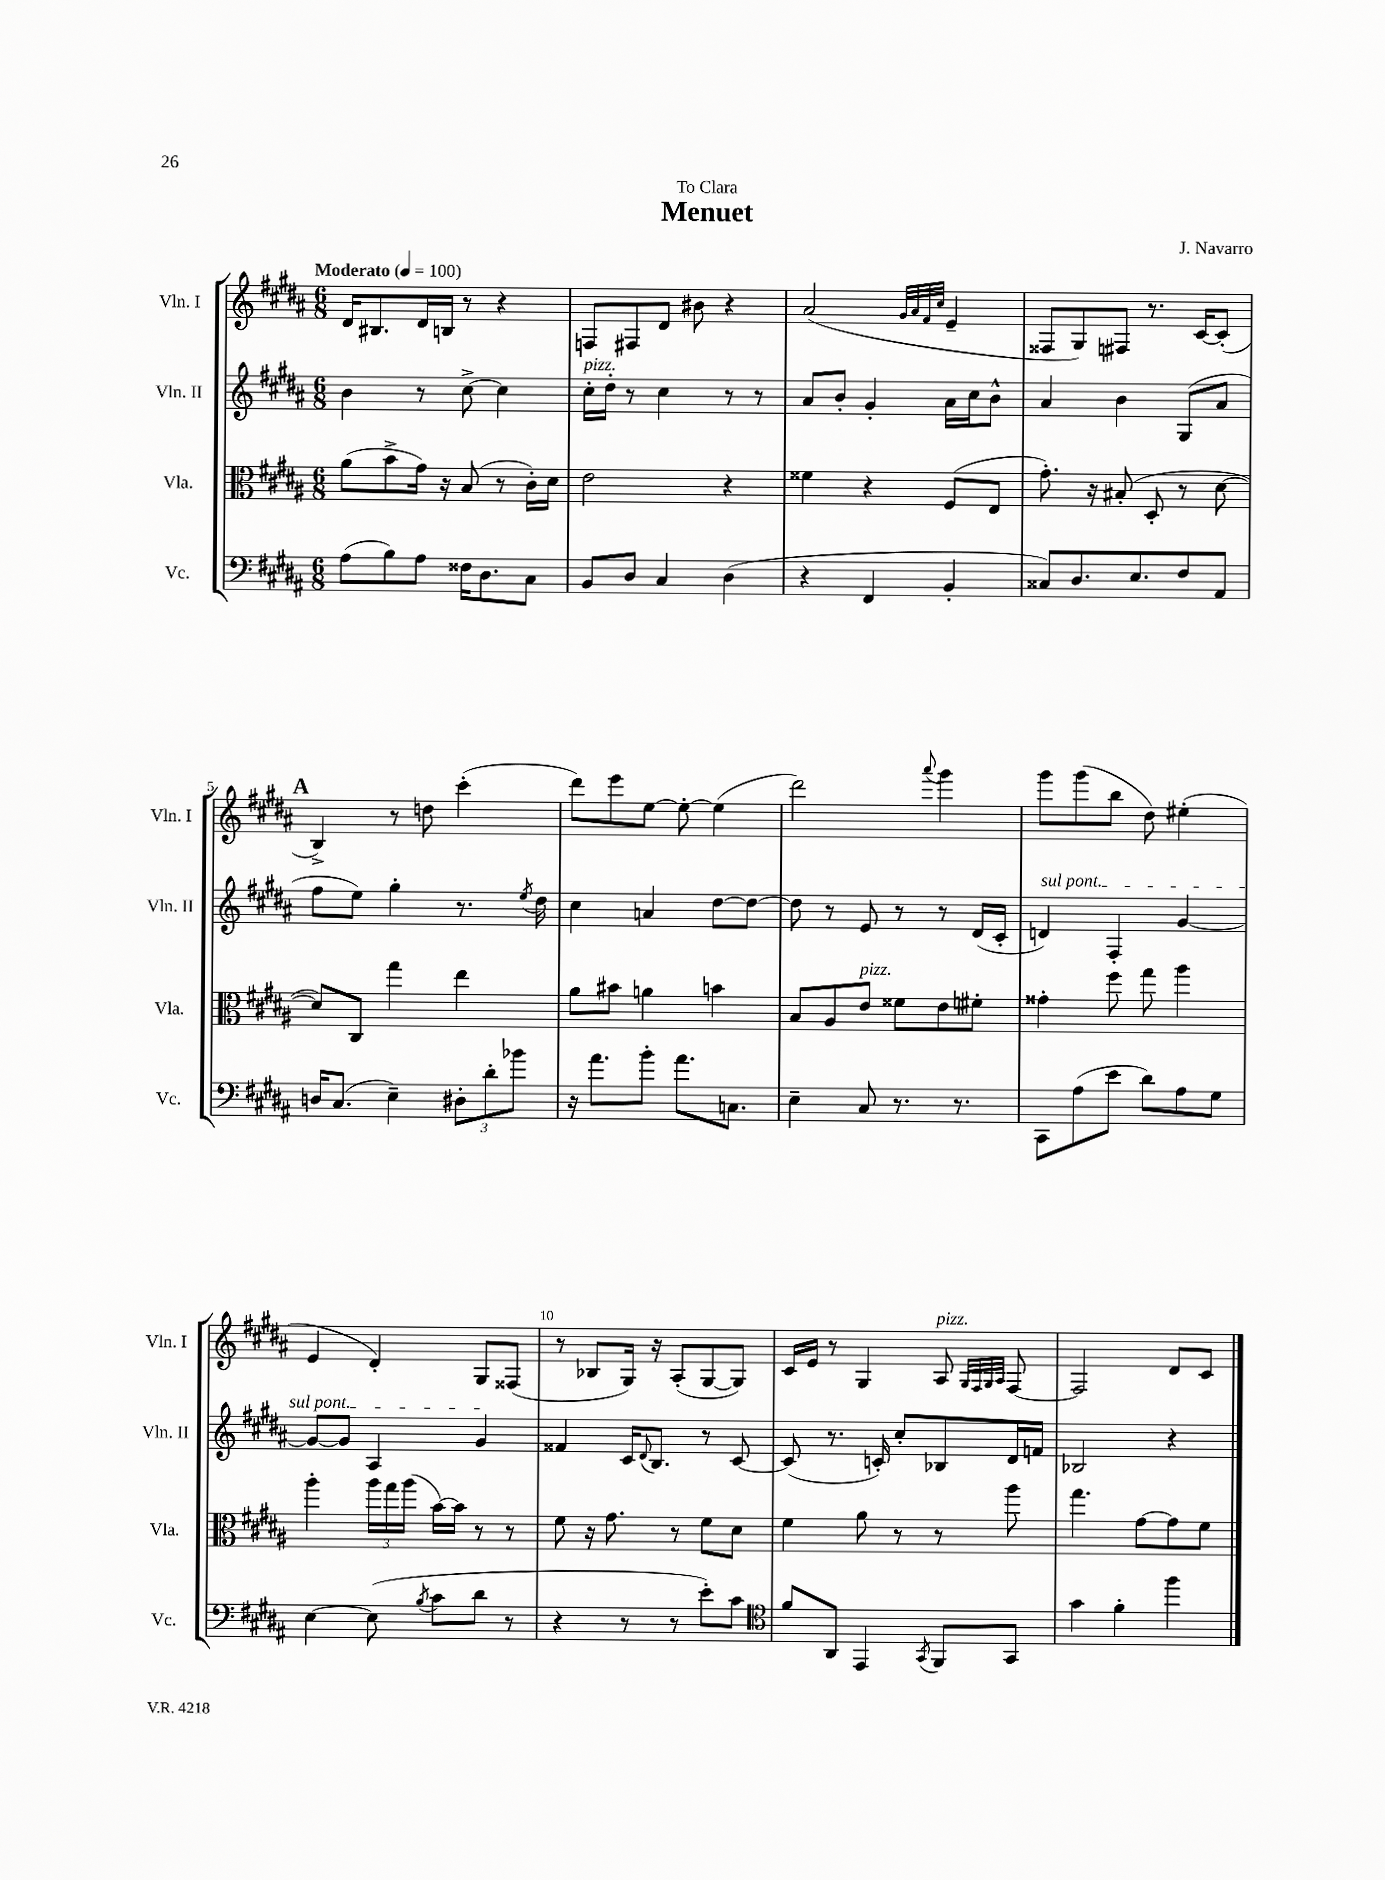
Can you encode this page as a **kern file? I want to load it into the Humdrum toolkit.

**kern	**kern	**kern	**kern
*staff4	*staff3	*staff2	*staff1
*clefF4	*clefC3	*clefG2	*clefG2
*k[f#c#g#d#a#]	*k[f#c#g#d#a#]	*k[f#c#g#d#a#]	*k[f#c#g#d#a#]
*M6/8	*M6/8	*M6/8	*M6/8
*MM100	*MM100	*MM100	*MM100
(8A#\L	(8a#\L	4b\	16d#/LK
.	.	.	8.B#/
8B\)	8b^\	.	.
8A#\J	16g#\Jk)	8r	16d#/L
.	16r	.	16B/JJ
16F##\LK	(8B/	[8cc#^\	8r
8.D#\	.	.	.
.	8r	4cc#\]	4r
8C#\J	16c#'\LL)	.	.
.	16d#\JJ	.	.
=	=	=	=
8BB/L	2e\	16cc#'\LL	8F/L
.	.	16dd#'\JJ	.
8D#/J	.	8r	8F#/
4C#/	.	4cc#\	8d#/J
.	.	.	8b#\
(4D#\	4r	8r	4r
.	.	8r	.
=	=	=	=
4r	4f##\	8a#/L	(2a#/
.	.	8b'/J	.
4FF#/	4r	4g#'/	.
.	.	.	32qqg#/LLL
.	.	.	32qqa#/
.	.	.	32qqf#/
.	.	.	32qqcc#/JJJ
4BB'/	(8F#/L	16a#\LL	4e~/
.	.	16cc#\J	.
.	8E/J	8b^^\J	.
=	=	=	=
8C##/L)	8.g#'\)	4a#/	8F##/L
8.D#/	.	.	8G#/)
.	16r	.	.
.	(8B#'/	4b\	8F#/J
8.E/	.	.	.
.	8D#'/	.	8.r
8F#/	8r	(8G#/L	.
.	.	.	[16c#/LK
8AA#/J	[8d#\	8a#/J	(8c#'/]J
=	=	=	=
16D/LK	8d#/]L)	8ff#\L	4B^/)
(8.C#/J	.	.	.
.	8C#/J	8ee\J)	.
4E~\)	4gg#\	4gg#'\	8r
.	.	.	8dd\
12D#'\L	4ee\	8.r	(4ccc#'\
12d#'\	.	.	.
12b-\J	.	.	.
.	.	8qee/	.
.	.	16dd#\	.
=	=	=	=
16r	8a#\L	4cc#\	8ddd#\L)
8.a#\L	.	.	.
.	8b#\J	.	8eee\
8b'\J	4a\	4a/	[8ee\J
8.a#\L	.	.	8ee'\_
.	4b\	[8dd#\L	(4ee\]
8.C\J	.	.	.
.	.	8dd#\_J	.
=	=	=	=
4E~\	8B/L	8dd#\]	2ddd#\)
.	8A#/	8r	.
8C#/	8e/J	8e/	.
8.r	8f##\L	8r	.
.	.	.	8qqaaa#/
.	8e\	8r	4ggg#\
8.r	.	.	.
.	8f#'\J	(16d#/LL	.
.	.	16c#'/JJ	.
=	=	=	=
8CC#\L	4g##'\	4d/)	8ggg#\L
(8A#\	.	.	(8ggg#\
8e\J	8ff#\	4F#'/	8bb\J
8d#\L)	8gg#\	.	8dd#\)
8A#\	4aa#\	[4g#/	(4ee#'\
8G#\J	.	.	.
=	=	=	=
[4E\	4aa#'\	8g#/_L	4e/
.	.	8g#/]J	.
(8E\]	24aa#\LL	4A#/	4d#'/)
.	24gg#\	.	.
.	(24aa#\JJ	.	.
8qB/	.	.	.
8c#\L	[16b\LL)	.	.
.	16b\]JJ	.	.
8d#\J	8r	4g#/	8G#/L
8r	8r	.	(8F##/J
=	=	=	=
4r	8f#\	4f##/	8r
.	16r	.	8B-/L
.	8.g#\	.	.
8r	.	16c#/LK	16G#/Jk)
.	.	8qqd#/	.
.	.	8.B/J	16r
8r	8r	.	(8A#'/L
8e'\L)	8f#\L	8r	[8G#/
8c#\J	8d#\J	[8c#/	8G#/]J)
=	=	=	=
*clefC4	*	*	*
8f#/L	4f#\	(8c#/]	16c#/LL
.	.	.	16e/JJ
8AA#/J	.	8.r	8r
4EE/	8a#\	.	4G#/
.	.	16c'/)	.
.	8r	8cc#'/L	.
8qGG#/	.	.	.
8FF#/L	8r	8B-/	8A#/
.	.	.	32qqG#/LLL
.	.	.	32qqF#/
.	.	.	32qqG#/
.	.	.	32qqA#/JJJ
8GG#/J	8aa#\	16d#/L	[8F#/
.	.	16f/JJ	.
=	=	=	=
4g#\	4.gg#\	2B-/	2F#/]
4f#'\	.	.	.
.	[8g#\L	.	.
4ff#\	8g#\]	4r	8d#/L
.	8f#\J	.	8c#/J
==	==	==	==
*-	*-	*-	*-
